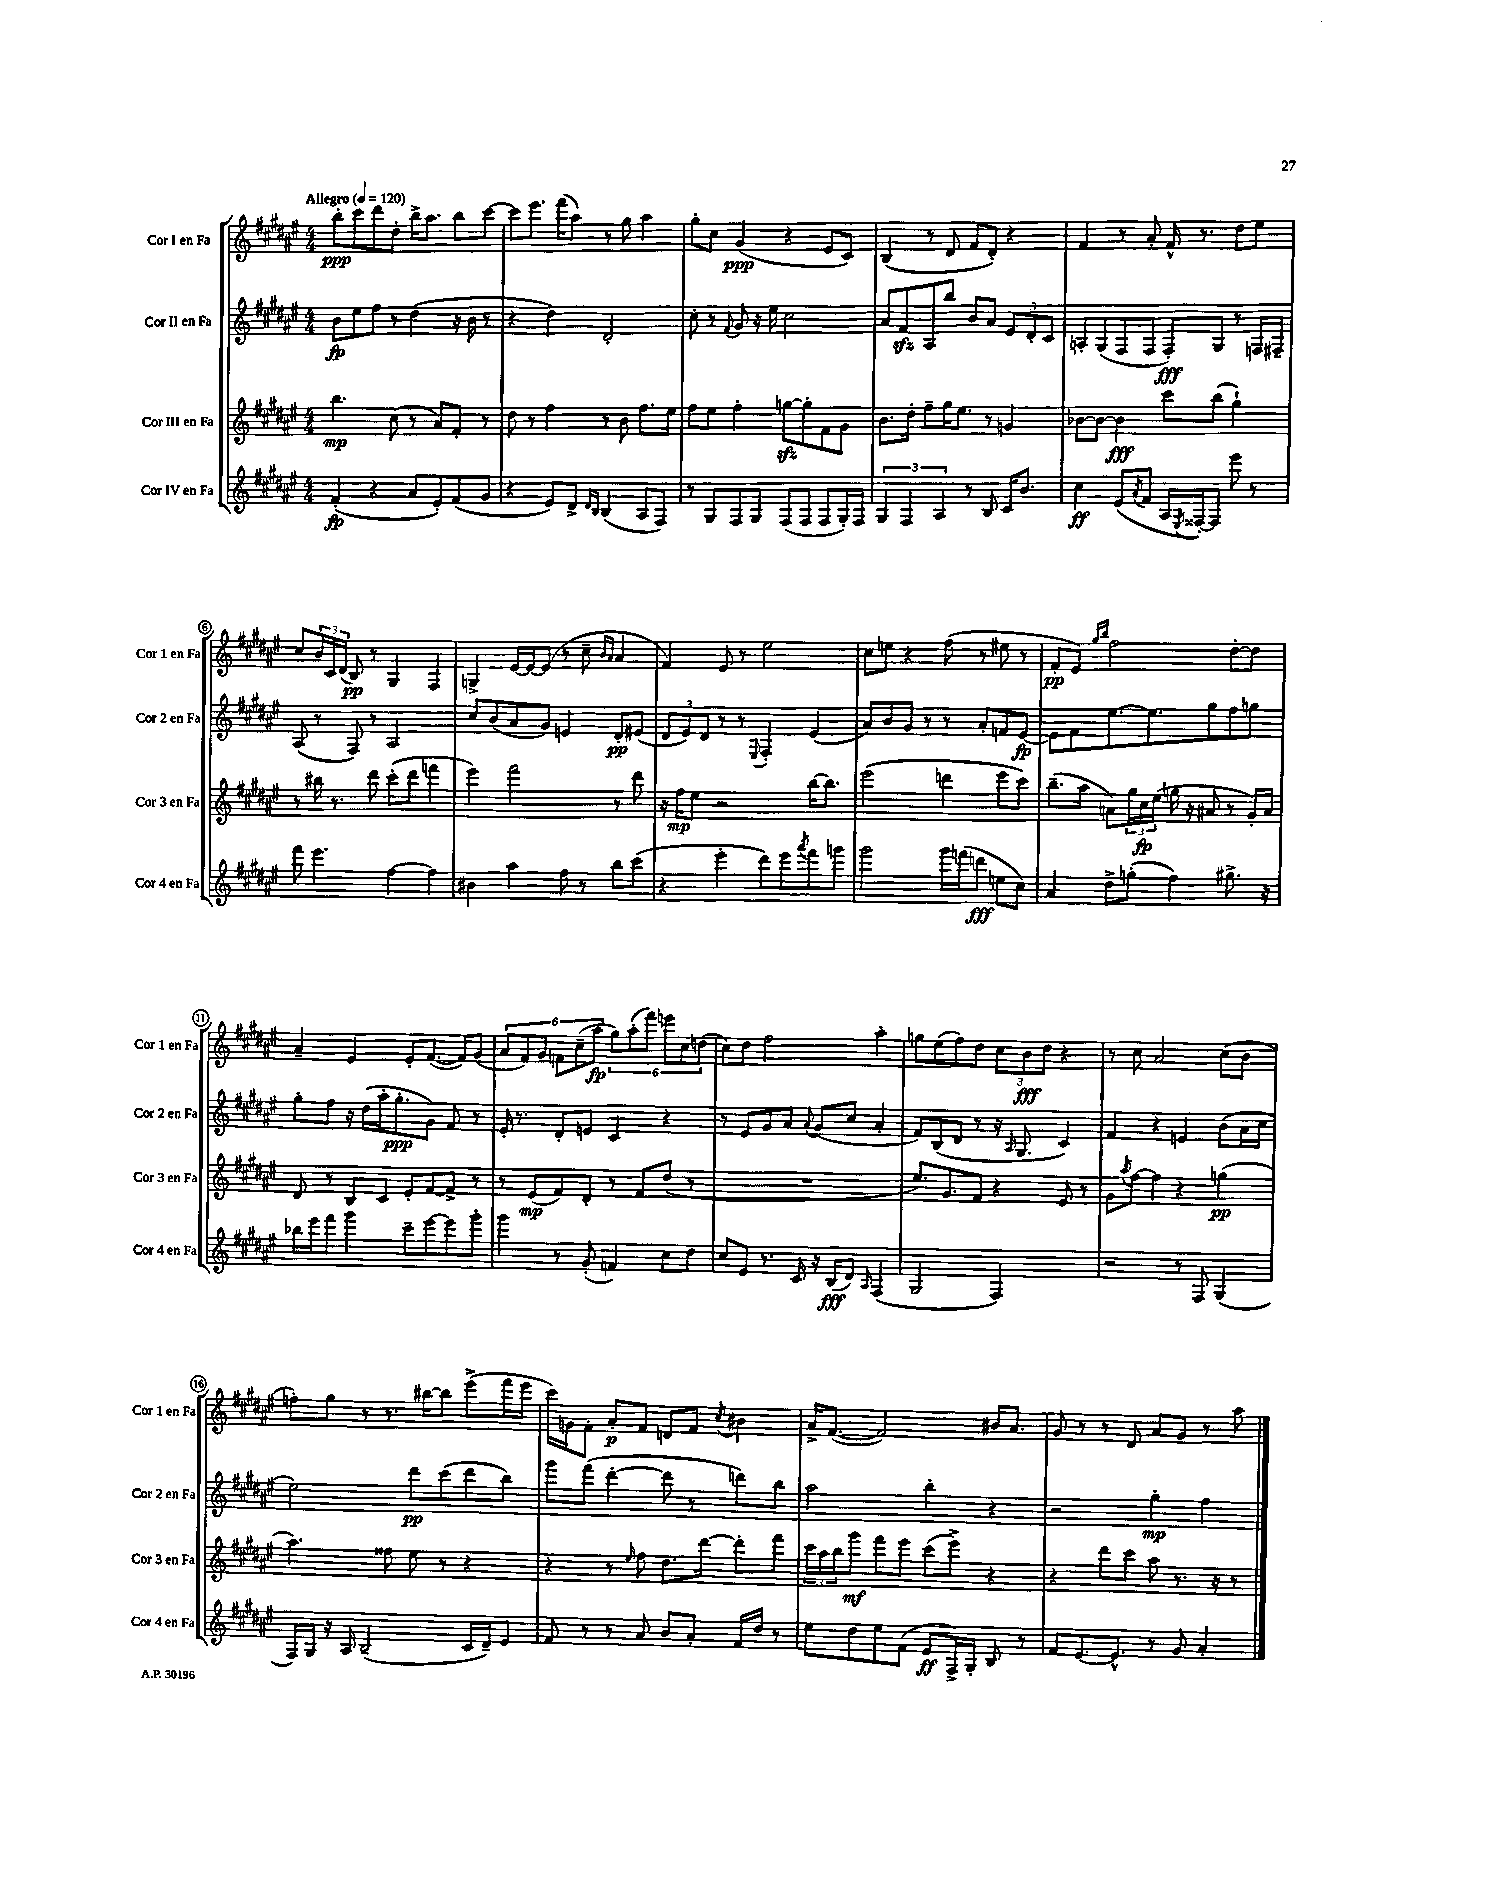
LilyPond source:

<<
\new StaffGroup <<
\new Staff = "s0" \with { instrumentName = "Cor I en Fa" shortInstrumentName = "Cor 1 en Fa" } {
    \clef treble \key fis \major \numericTimeSignature \time 4/4 \tempo "Allegro" 4 = 120
    b''8-.\ppp cis'''8 dis'''8 dis''8-. b''16-> ais''8. b''8 cis'''8~ |
    cis'''8 eis'''8. fis'''16( ais''8) r8 gis''8 ais''4 |
    gis''8-. cis''8 gis'4\ppp( r4 eis'8 cis'8) |
    b4( r8 dis'8 fis'8 dis'8-.) r4 |
    fis'4 r8 ais'8-. fis'16-^ r8. dis''8 eis''8 |
    cis''8 \tuplet 3/2 { b'16 cis'16 dis'16( } b8\pp) r8 gis4 fis4 |
    g4-> eis'16~ eis'16~ eis'8( r8 cis''8-- \grace { b'16 ais'16 } ais'4 |
    fis'4) eis'8 r8 eis''2 |
    cis''8 e''8 r4 fis''8( r8 eis''8 r8 |
    fis'8-.\pp eis'8) \grace { gis''16 b''16 } fis''2 dis''8~-. dis''8 |
    ais'4-- eis'4 eis'8-. fis'8.~( fis'16) gis'8( |
    \tuplet 6/4 { ais'8 fis'8) gis'8 f'8 cis''8--( ais''8\fp } \tuplet 6/4 { gis''8) ais''8-.( fis'''8) e'''8 cis''8 d''8( } |
    cis''8) dis''8 fis''2 ais''4-. |
    g''8 eis''8( fis''8) dis''8 \tuplet 3/2 { cis''8 b'8\fff dis''8 } r4 |
    r8 cis''8 ais'2 cis''8( b'8 |
    f''8-.) gis''8 r8 r8. bis''16~ bis''8 eis'''8->( fis'''16 eis'''16 |
    cis'''16) g'16 fis'8-. ais'8-.\p fis'8 d'8 fis'8 \acciaccatura { cis''8 } bis'4 |
    ais'16-> fis'8.~( fis'2) bis'16 ais'8. |
    gis'8 r8 r8 dis'8 ais'8 gis'8 r8 ais''8 \bar "|." |
}
\new Staff = "s1" \with { instrumentName = "Cor II en Fa" shortInstrumentName = "Cor 2 en Fa" } {
    \clef treble \key fis \major \numericTimeSignature \time 4/4
    b'8\fp eis''8 fis''8 r8 dis''4( r16 b'16 r8 |
    r4 dis''4) dis'2-. |
    cis''8-. r8 \appoggiatura { fis'8 } gis'8 r16 eis''16 cis''2 |
    ais'8 fis'8\sfz ais8 b''8 b'8 ais'8 \tuplet 3/2 { eis'8 dis'8-. cis'8 } |
    a8-. gis8( fis8 fis8 fis8-.\fff) gis8 r8 f16 fis16-- |
    ais8( r8 fis8) r8 ais2 |
    cis''8 b'8( ais'8 gis'8) e'4 dis'8-.\pp eis'8( |
    \tuplet 3/2 { dis'8 eis'8) dis'8 } r8 r8 \appoggiatura { eis8 } fis4-. eis'4( |
    ais'8) b'8 gis'8 r8 r8 ais'8-. f'8 eis'8~\fp |
    eis'8 fis'8 eis''8.~ eis''8. gis''8 fis''8 g''8 |
    gis''8-. fis''8 r16 dis''16( ais''16-. gis''8.-.\ppp gis'8) fis'8 r8 |
    eis'16-. r8. dis'8-. e'8 cis'4 r4 |
    r8 eis'8 gis'8 ais'8 \appoggiatura { ais'8 } gis'8( cis''8 ais'4-. |
    fis'8) b8( dis'8 r8 r16 \grace { ais16 } gis8. cis'4) |
    fis'4 r4 e'4 b'8( ais'16 cis''16 |
    eis''2) dis'''8\pp cis'''8( dis'''8 b''8) |
    gis'''8 fis'''8( dis'''4~-. dis'''8 r8 d'''8) b''8 |
    ais''2 b''4-. r4 |
    r2 gis''4-.\mp fis''4 \bar "|." |
}
\new Staff = "s2" \with { instrumentName = "Cor III en Fa" shortInstrumentName = "Cor 3 en Fa" } {
    \clef treble \key fis \major \numericTimeSignature \time 4/4
    b''4.\mp cis''8( r8 ais'8) fis'8-. r8 |
    dis''8 r8 fis''4 r8 b'8 fis''8. eis''16 |
    fis''8 eis''8 fis''4-. g''8~\sfz g''8-. fis'8 gis'8 |
    b'8. dis''16-. fis''8-- gis''16 eis''8. r8 g'4 |
    bes'8~ bes'8~ bes'4\fff cis'''8 b''8( gis''4-!) |
    r8 bis''16 r8. dis'''8 cis'''8-.( dis'''8 f'''4 |
    eis'''4) fis'''2 r8 dis'''8 |
    r16 fis''16\mp eis''8 r2 b''16~ b''8. |
    eis'''2( d'''4 eis'''8 cis'''8) |
    b''8.--( ais''16 a'8) \tuplet 3/2 { gis''16 cis''16\fp eis''16( } g''16 r16 ais'8 r8 gis'16-.) ais'16 |
    dis'8 r8 b8 cis'8 eis'8-. fis'8~ fis'8-> r8 |
    r8 eis'8\mp( fis'8) dis'8-. r8 fis'8 dis''8( r8 |
    R1 |
    eis''8.) gis'8. fis'8 r4 eis'8 r8 |
    gis'8 \acciaccatura { ais''8 } fis''8~ fis''4 r4 g''4\pp( |
    ais''4.) fisis''8 eis''8 r8 r4 |
    r4 r8 \grace { eis''16 } fis''8 dis''8. dis'''16~ dis'''8-. fis'''8 |
    \tuplet 3/2 { cis'''16 ais''16 b''16 } gis'''8\mf fis'''8 eis'''8 cis'''8( eis'''8->) r4 |
    r4 dis'''8 cis'''8 ais''8 r8. r16 r8 \bar "|." |
}
\new Staff = "s3" \with { instrumentName = "Cor IV en Fa" shortInstrumentName = "Cor 4 en Fa" } {
    \clef treble \key fis \major \numericTimeSignature \time 4/4
    fis'4-.\fp( r4 ais'8 eis'8-.) fis'8( gis'8 |
    r4 eis'8) dis'8-> \grace { dis'16 b16 } b4( ais8 fis8) |
    r8 gis8 fis8 gis8 fis8( fis8 fis8 gis16-.) fis16 |
    \tuplet 3/2 { gis4 fis4 ais4 } r8 b8 cis'16 b'8. |
    cis''4\ff eis'8( \acciaccatura { ais'8 } fis'8 ais16 \acciaccatura { eis8 } fisis16~-.) fisis8 eis'''8 r8 |
    fis'''8 eis'''4. fis''4~ fis''4 |
    bis'4 ais''4 fis''8 r8 b''8 cis'''8( |
    r4 eis'''4-. dis'''8) eis'''8 \acciaccatura { ais'''8 } fis'''8 g'''8 |
    gis'''2 gis'''16 f'''16( d'''8\fff e''8 cis''8) |
    ais'4 dis''8-> g''8-.( fis''4) gis''8.-> r16 |
    bes''16 eis'''16 fis'''8 gis'''4 cis'''8-- eis'''8~ eis'''8 gis'''8-. |
    gis'''4 r8 gis'8-.( f'4) cis''8 dis''8 |
    cis''8 eis'8 r8. cis'16 r16 b16\fff( dis'8) \grace { ais16 } fis4( |
    gis2 fis2) |
    r2 r8 fis8 gis4( |
    fis16) gis16 r16 ais16 b2--( cis'16 dis'16--) eis'8 |
    fis'8 r8 r8 ais'8 b'8 ais'8-. fis'16 dis''16 r8 |
    eis''8 dis''8 eis''8 fis'8( eis'8\ff fis16->) gis16-. b8 r8 |
    fis'8 eis'8.~ eis'8.-^ r8 gis'8 ais'4-. \bar "|." |
}
>>
>>
\layout { \context { \Score \override BarNumber.stencil = #(make-stencil-circler 0.1 0.3 ly:text-interface::print) } }
